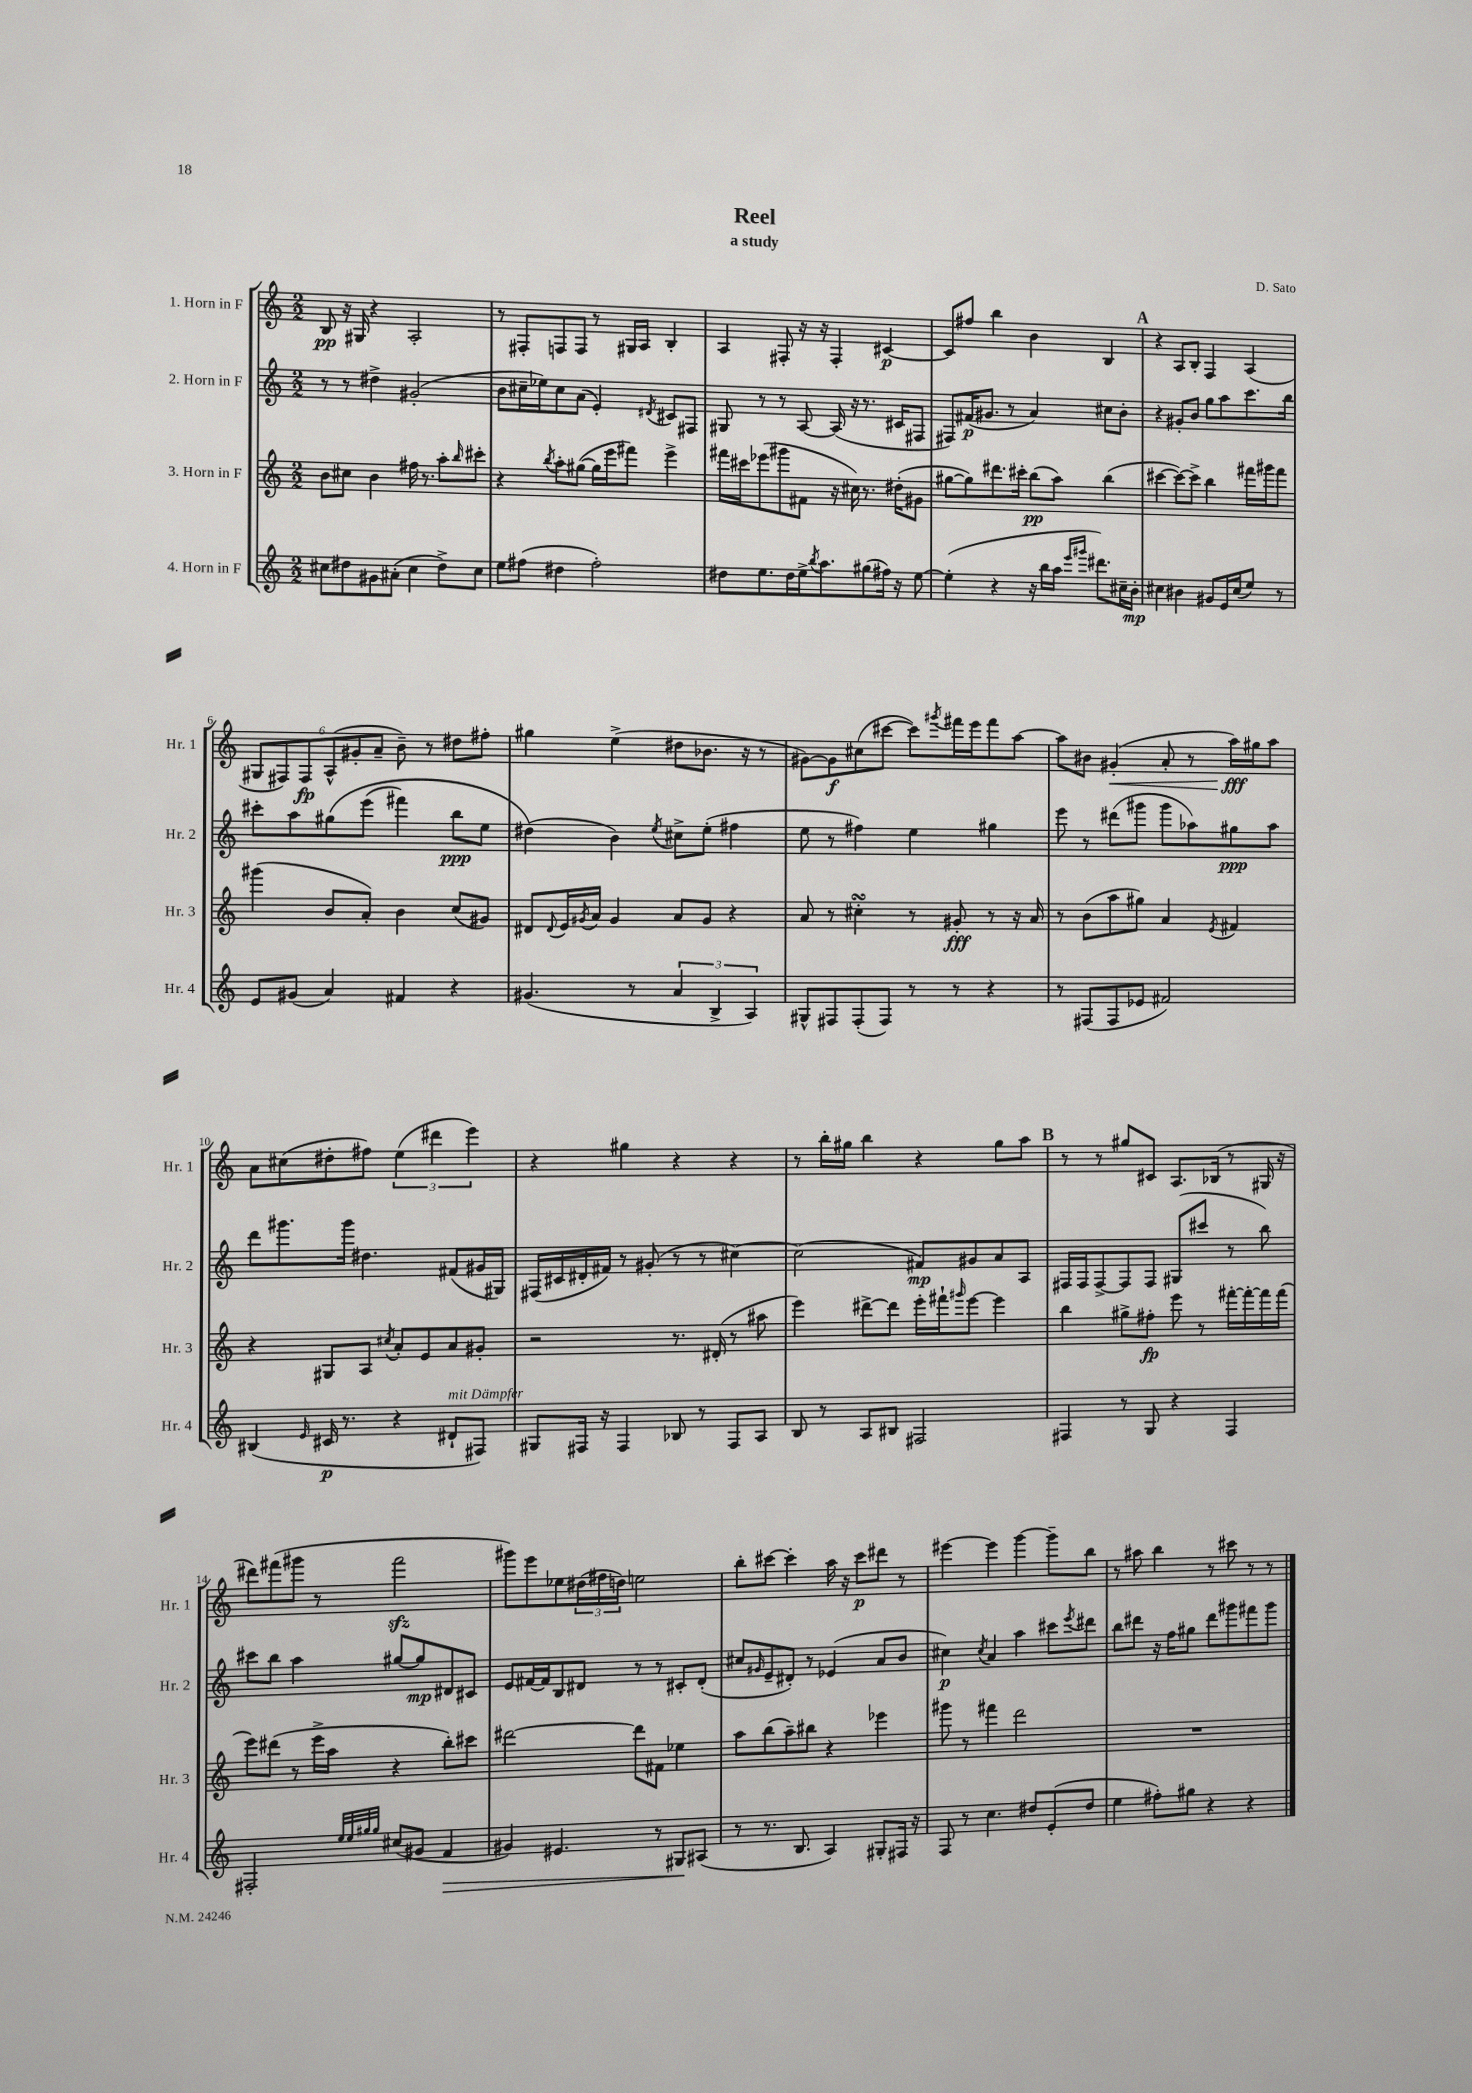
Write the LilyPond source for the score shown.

\header { title = "Reel" composer = "D. Sato" subtitle = "a study" }
<<
\new StaffGroup <<
\new Staff = "s0" \with { instrumentName = "1. Horn in F" shortInstrumentName = "Hr. 1" } {
    \clef treble \key c \major \numericTimeSignature \time 2/2
    b8\pp r16 gis16 r4 a2-. |
    r8 fis8-. f8 f8 r8 gis16 a16 b4-. |
    a4 fis8-. r16 r16 fis4-. cis'4~\p |
    cis'8 fis''8 b''4 b'4 b4 |
    \mark \markup { \bold "A" } r4 a8 b8-. f4 a4( |
    \tuplet 6/4 { gis8 fis8) fis8\fp a8-^( gis'8-. a'8-- } b'8--) r8 dis''8 fis''8-. |
    gis''4 e''4->( dis''8 bes'8. r16 r8 |
    gis'8~) gis'8\f cis''8( cis'''8~ cis'''8) \acciaccatura { gis'''8 } fis'''16 e'''16 fis'''8 a''8~ |
    a''8 bis'8 gis'4-.\<( a'8-. r8 a''16\fff\!) gis''16 a''8 |
    a'8 cis''8( dis''8-. fis''8) \tuplet 3/2 { e''4( dis'''4 e'''4) } |
    r4 gis''4 r4 r4 |
    r8 b''16-. gis''16 b''4 r4 gis''8 a''8 |
    \mark \markup { \bold "B" } r8 r8 gis''8 cis'8 a8. bes16( r8 gis16 r16 |
    dis'''8) fis'''8( gis'''8 r8 fis'''2\sfz |
    gis'''8) e'''8 ees''8 \tuplet 3/2 { dis''16( fis''16 d''16) } e''2 |
    b''8-. cis'''8~ cis'''4-. a''16 r16 cis'''8\p dis'''8 r8 |
    eis'''4~ eis'''4 g'''4~ g'''8-- b''8 |
    r8 ais''8 b''4 r8 cis'''8 r8 r8 \bar "|." |
}
\new Staff = "s1" \with { instrumentName = "2. Horn in F" shortInstrumentName = "Hr. 2" } {
    \clef treble \key c \major \numericTimeSignature \time 2/2
    r8 r8 dis''4-> gis'2-.( |
    b'8 cis''16-- ees''16) cis''8 a'8( e'4-.) \acciaccatura { dis'8 } cis'8 fis8 |
    gis8 r8 r8 a8~ a16( r16 r8. cis'16 fis8 |
    fis8) fis'16\p( gis'8. r8 a'4) cis''8 b'8-. |
    \mark \markup { \bold "A" } r4 gis'8-. b'8 g''8 a''8 c'''8. b''16 |
    cis'''8-. a''8 gis''8\( e'''8( fis'''4) b''8\ppp e''8 |
    dis''4(\) b'4) \acciaccatura { e''8 } cis''8-> e''8-.( fis''4 |
    e''8 r8 fis''4) e''4 gis''4 |
    e'''8 r8 dis'''8( gis'''8 gis'''8 aes''8) gis''8\ppp aes''8 |
    d'''8 gis'''8. gis'''16 dis''4. fis'8( gis'16 gis16) |
    fis16( cis'16 dis'16-. fis'16) r8 gis'8-.( r8 r8 cis''4~) |
    cis''2( fis'8\mp) gis'8 a'8 a8 |
    \mark \markup { \bold "B" } fis16 fis16 fis8~-> fis8 fis8 gis8( cis'''8 r8 b''8) |
    cis'''8 b''8 a''4 gis''8~ gis''8\mp dis'8 cis'8 |
    e'8 fis'16~ fis'16 b8 dis'8 r8 r8 cis'8-. dis'8-.( |
    cis''8 \grace { gis'16 } e'8-- dis'8-.) r8 ees'4( a'8 b'8 |
    cis''4\p) \acciaccatura { cis''8 } a'4 a''4 cis'''8 \acciaccatura { e'''8 } dis'''8 |
    b''8 dis'''8 r16 f''16 gis''8 dis'''8 gis'''8 fis'''8 gis'''8 \bar "|." |
}
\new Staff = "s2" \with { instrumentName = "3. Horn in F" shortInstrumentName = "Hr. 3" } {
    \clef treble \key c \major \numericTimeSignature \time 2/2
    b'8 cis''8 b'4 fis''16 r8. a''8-. \grace { b''16 } cis'''8-. |
    r4 \acciaccatura { b''8 } a''8-. gis''8~( gis''16 e'''16 fis'''8) e'''4-> |
    fis'''16 cis'''16 ees'''8( gis'''8 fis'8 r16 cis''16) r8. dis''16-.( gis'8 |
    gis''8~ gis''8) dis'''8. cis'''16-. b''8\pp( a''8) b''4( |
    \mark \markup { \bold "A" } cis'''4~ cis'''8~) cis'''8-> b''4 fis'''16 gis'''16 fis'''8 |
    gis'''4( b'8 a'8-.) b'4 c''8( gis'8) |
    dis'8 \appoggiatura { dis'8 } e'16 \acciaccatura { gis'8 } a'16 gis'4 a'8 gis'8 r4 |
    a'8 r8 cis''4-.\turn r8 gis'8-.\fff r8 r16 a'16 |
    r8 b'8( a''8 gis''8) a'4 \acciaccatura { e'8 } fis'4 |
    r4 gis8 a8 \acciaccatura { cis''8 } a'8-. e'8 a'8 gis'8-. |
    r2 r8. dis'16-.( r8 ais''8 |
    e'''4) dis'''8~-> dis'''8 e'''16-. fis'''16-! \grace { gis'''16 } e'''8~ e'''4 |
    \mark \markup { \bold "B" } b''4 gis''8-> fis''8-.\fp e'''8 r8 fis'''16~-. fis'''16~-. fis'''16 fis'''16( |
    e'''8) dis'''8( r8 e'''16-> a''16 r4 b''8-.) cis'''8 |
    dis'''2~ dis'''8 fis'8 ees''4 |
    a''8 b''8( a''8--) bis''8 r4 ees'''4 |
    gis'''8 r8 fis'''4 d'''2 |
    R1 \bar "|." |
}
\new Staff = "s3" \with { instrumentName = "4. Horn in F" shortInstrumentName = "Hr. 4" } {
    \clef treble \key c \major \numericTimeSignature \time 2/2
    cis''8 dis''8 gis'8 ais'8-.( cis''4 dis''8->) cis''8 |
    e''8 fis''8( dis''4 fis''2-.) |
    dis''8 e''8. dis''16 e''16-> \acciaccatura { b''8 } a''8. gis''8( fis''16) r16 e''8~ |
    e''4-.( r4 r16 b''16 a''16 \grace { e'''16 gis'''16 } dis'''8.) cis''16-- b'16-.\mp |
    \mark \markup { \bold "A" } cis''4 bis'4 gis'8 e'16 cis''16( e''8) r8 |
    e'8 gis'8( a'4) fis'4 r4 |
    gis'4.( r8 \tuplet 3/2 { a'4 b4-> a4) } |
    gis8-^ fis8 fis8-.( fis8) r8 r8 r4 |
    r8 fis8( fis8 ees'8 fis'2) |
    bis4( \grace { e'16 } cis'16\p r8. r4 dis'8-!^\markup { \italic "mit Dämpfer" } fis8) |
    gis8 fis16 r16 fis4 bes8 r8 fis8 a8 |
    b8 r8 a8 bis8 fis2 |
    \mark \markup { \bold "B" } fis4 r8 g8 r4 fis4 |
    fis2-. \grace { e''32 e''32 gis''32 gis''32 } cis''8( gis'8 f'4\> |
    gis'4) eis'4. r8 gis8\! ais8( |
    r8 r8. b8. a4) gis8-. fis16 r16 |
    f8 r8 c''4. dis''8 e'8-.( dis''8 |
    e''4 fis''8-.) gis''8 r4 r4 \bar "|." |
}
>>
>>
